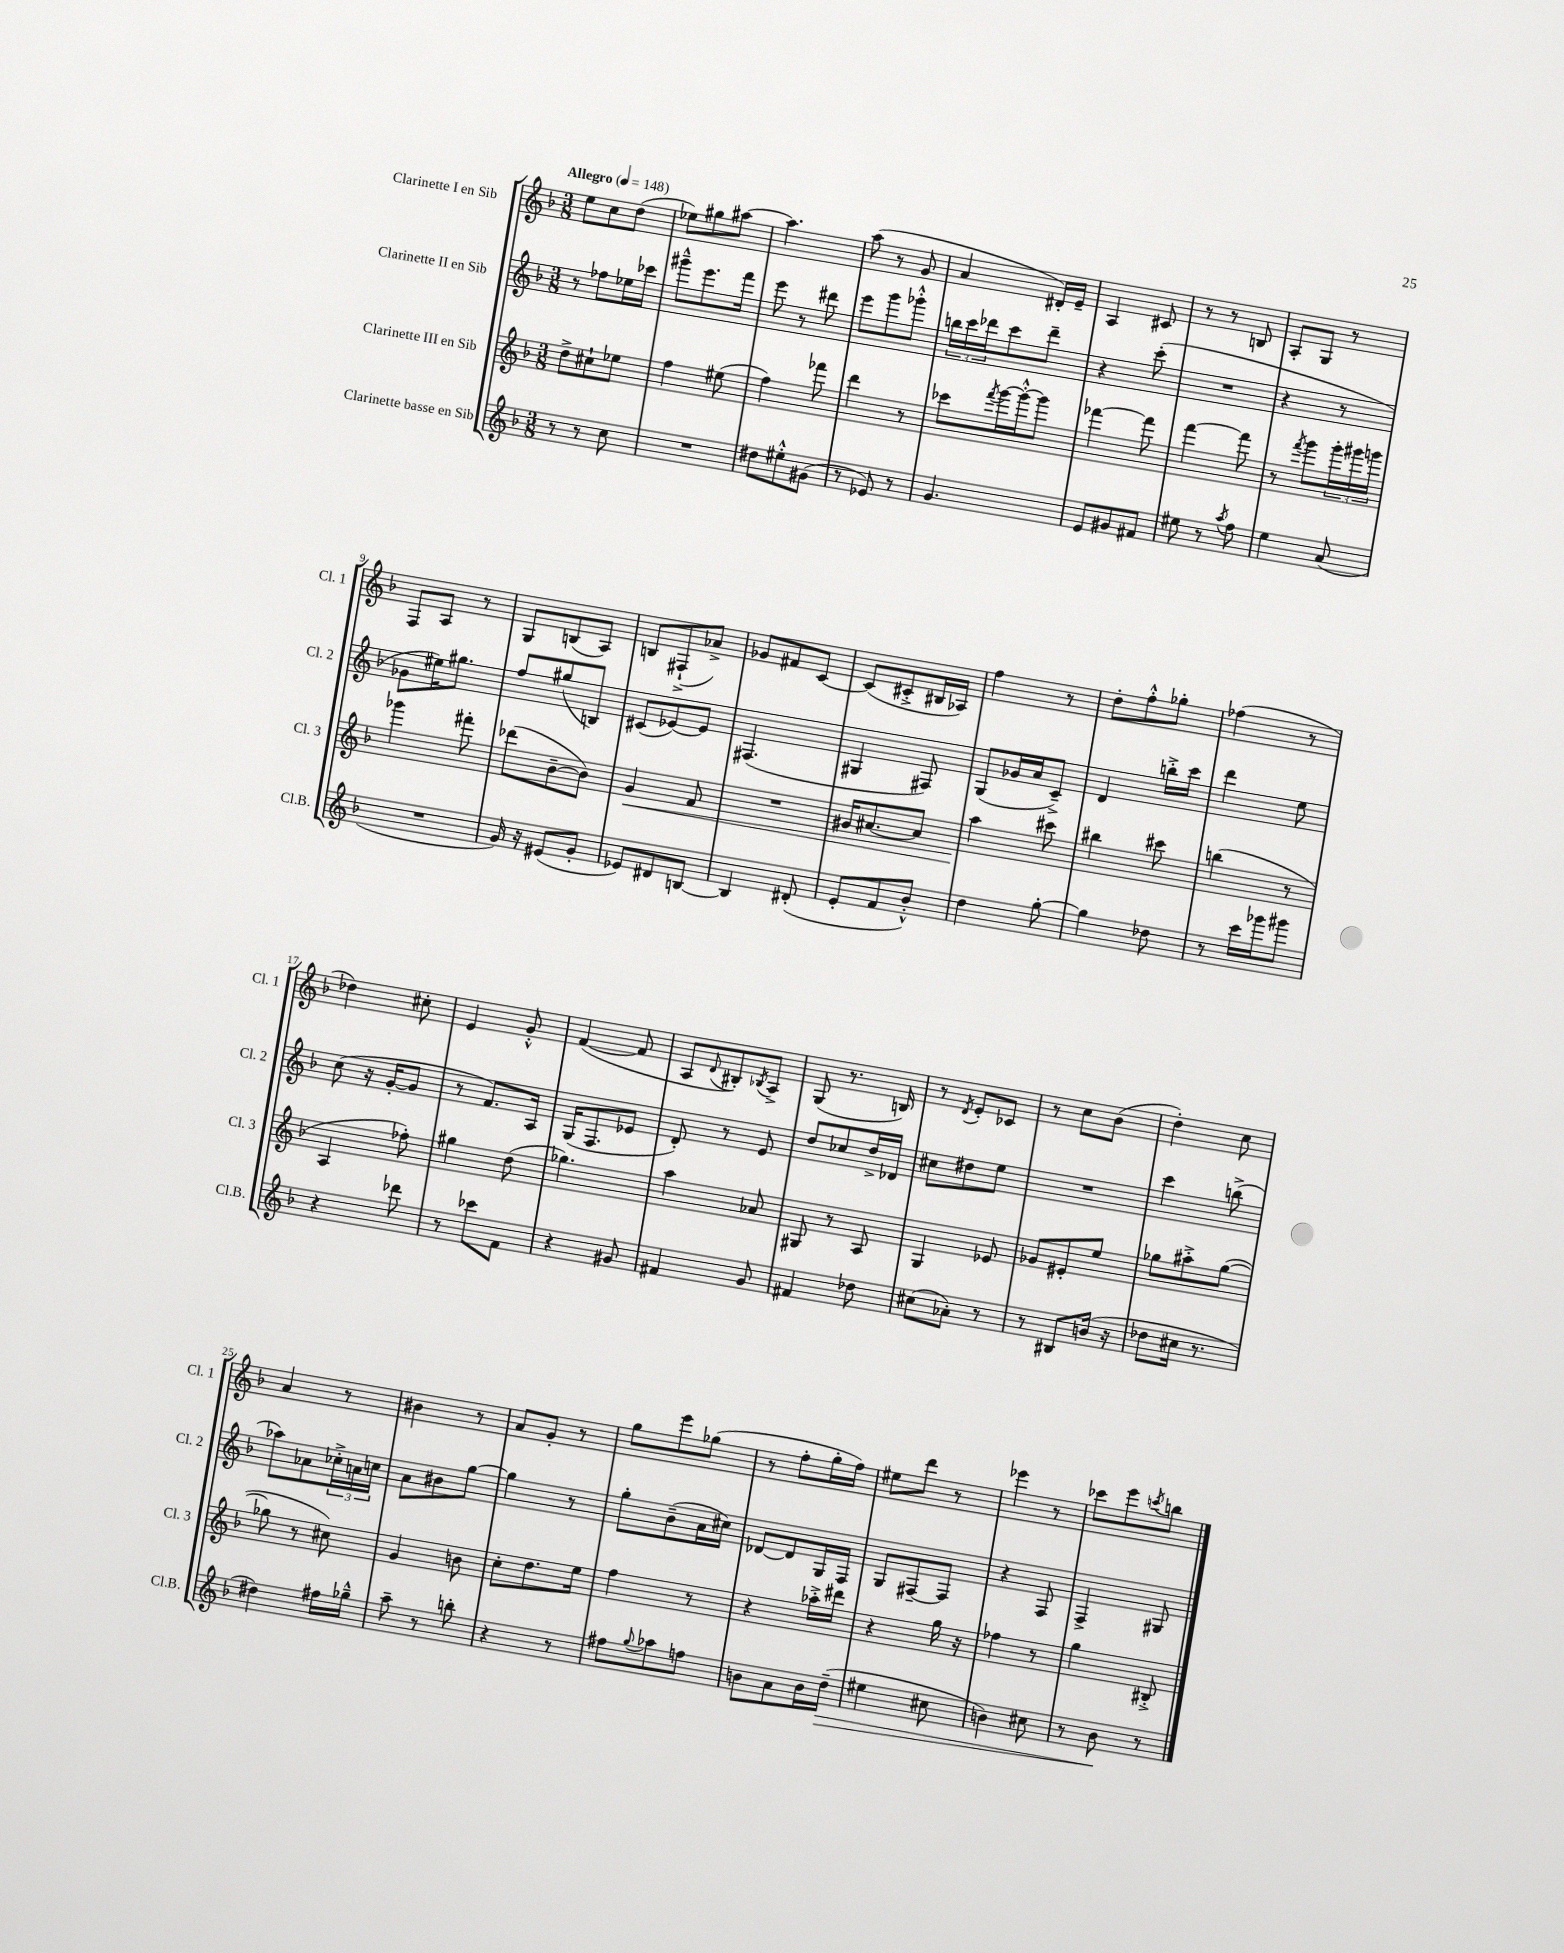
<<
\new StaffGroup <<
\new Staff = "s0" \with { instrumentName = "Clarinette I en Sib" shortInstrumentName = "Cl. 1" } {
    \clef treble \key f \major \numericTimeSignature \time 3/8 \tempo "Allegro" 4 = 148
    e''8 c''8 d''8( |
    ees''8) gis''8 ais''8~ |
    ais''4. |
    a''8( r8 g'8 |
    a'4 dis'16-.) e'16-- |
    a4 cis'8 |
    r8 r8 b8 |
    a8-. g8 r8 |
    f8 a8 r8 |
    g8 b8( a8) |
    b8 fis8-!->( aes'8->) |
    ges'8 fis'8 c'8~ |
    c'8( cis'8-.-> bis16 aes16) |
    f''4 r8 |
    d''8-. f''8-.-^ ges''8-. |
    fes''4( r8 |
    des''4) cis''8-. |
    e'4 g'8-.-^ |
    f'4~( f'8 |
    a8 \appoggiatura { d'8 } bis8-.) \acciaccatura { bes8 } a8-> |
    g8( r8. b16) |
    r8 \acciaccatura { d'8 } e'8-. ces'8 |
    r8 c''8 bes'8( |
    d''4-.) c''8 |
    a'4 r8 |
    bis'4 r8 |
    a'8 g'8-. r8 |
    g''8 e'''8 ges''8( |
    r8 f''8-. g''16-. f''16) |
    eis''8 d'''8 r8 |
    ees'''4 r8 |
    ces'''8 e'''8 \acciaccatura { c'''8 } b''8 \bar "|." |
}
\new Staff = "s1" \with { instrumentName = "Clarinette II en Sib" shortInstrumentName = "Cl. 2" } {
    \clef treble \key f \major \numericTimeSignature \time 3/8
    r8 fes''8 ees''16 ces'''16 |
    gis'''8---^ e'''8. f'''16 |
    e'''8 r8 dis'''8 |
    e'''8 g'''8 ges'''8-.-^ |
    \tuplet 3/2 { b''16 c'''16 des'''16 } c'''8 des'''8-- |
    r4 c'''8-.( |
    R4. |
    r4 r8 |
    ges'8 eis''16) gis''8. |
    f''8 gis''8( b8) |
    cis'8( ees'8~) ees'8 |
    fis4.( |
    gis4 fis8) |
    g8( ges'16 a'16 c'8--->) |
    d'4 b''16-.-> c'''16 |
    d'''4 e''8 |
    c''8( r16 g'16~-. g'8 |
    r8 f'8.) a16 |
    g16( f8. ees'8 |
    d'8-.) r8 e'8 |
    d''8 ces''8 d''16-> des'16 |
    cis''8 dis''8 e''8 |
    R4. |
    c'''4 b''8->( |
    aes''8) aes'8 \tuplet 3/2 { ces''16-.-> a'16 c''16 } |
    a'8 bis'8 g''8~ |
    g''4 r8 |
    g''8-. bes'8--( a'16 cis''16) |
    des'8~ des'8 g16 f16 |
    g8 fis8~-- fis8 |
    r4 f8 |
    f4-> gis8 \bar "|." |
}
\new Staff = "s2" \with { instrumentName = "Clarinette III en Sib" shortInstrumentName = "Cl. 3" } {
    \clef treble \key f \major \numericTimeSignature \time 3/8
    d''8-> cis''8-! ees''8 |
    f''4 eis''8( |
    f''4) fes'''8 |
    d'''4 r8 |
    ces'''8 \acciaccatura { f'''8 } g'''16~ g'''16~-.-^ g'''8 |
    fes'''4~ fes'''8 |
    f'''4~ f'''8 |
    r8 \acciaccatura { f'''8 } g'''8 \tuplet 3/2 { g'''16-. gis'''16 g'''16 } |
    ges'''4 fis'''8-. |
    des'''8( bes'8~-- bes'8) |
    g'4\< f'8 |
    R4. |
    gis'16 ais'8.~ ais'8 |
    a''4\! cis'''8 |
    bis''4 cis'''8 |
    b''4( r8 |
    a4 fes''8-.) |
    gis''4 d''8( |
    ges''4.) |
    a''4 aes'8 |
    gis8 r8 a8 |
    g4 ees'8 |
    ges'8 eis'8-. e''8 |
    ges''8 ais''8-.-> ges''8~( |
    ges''8 r8 cis''8) |
    g'4 b'8 |
    c''8-. d''8. e''16 |
    f''4 r8 |
    r4 aes''16-.-> dis'''16 |
    r4 g''16 r16 |
    fes''4 r8 |
    g''4 bis8-.-> \bar "|." |
}
\new Staff = "s3" \with { instrumentName = "Clarinette basse en Sib" shortInstrumentName = "Cl.B." } {
    \clef treble \key f \major \numericTimeSignature \time 3/8
    r8 r8 c''8 |
    R4. |
    dis''8 eis''8-.-^ gis'8( |
    r8 ees'8) r8 |
    g'4. |
    e'8 gis'8 fis'8 |
    eis''8 r8 \acciaccatura { a''8 } f''8 |
    e''4 a'8( |
    R4. |
    g'16) r16 eis'8( g'8-. |
    ees'8) dis'8 b8~ |
    b4 dis'8-.( |
    e'8-. f'8 bes'8-.-^) |
    d''4 g''8~-. |
    g''4 des''8 |
    r8 c'''16 ges'''16 gis'''8 |
    r4 des'''8 |
    r8 ces'''8 f'8 |
    r4 gis'8 |
    fis'4 g'8 |
    fis'4 des''8 |
    cis''8( aes'8-.) r8 |
    r8 bis8 b'16( r16 |
    des''8 cis''16 r8. |
    dis''4) fis''16 ges''16---^ |
    a''8-- r8 b''8-. |
    r4 r8 |
    fis''8 \appoggiatura { g''8 } aes''8 f''8 |
    b'8 a'8 b'16 d''16--\>( |
    eis''4 cis''8 |
    b'4) cis''8 |
    r8 bes'8\! r8 \bar "|." |
}
>>
>>
